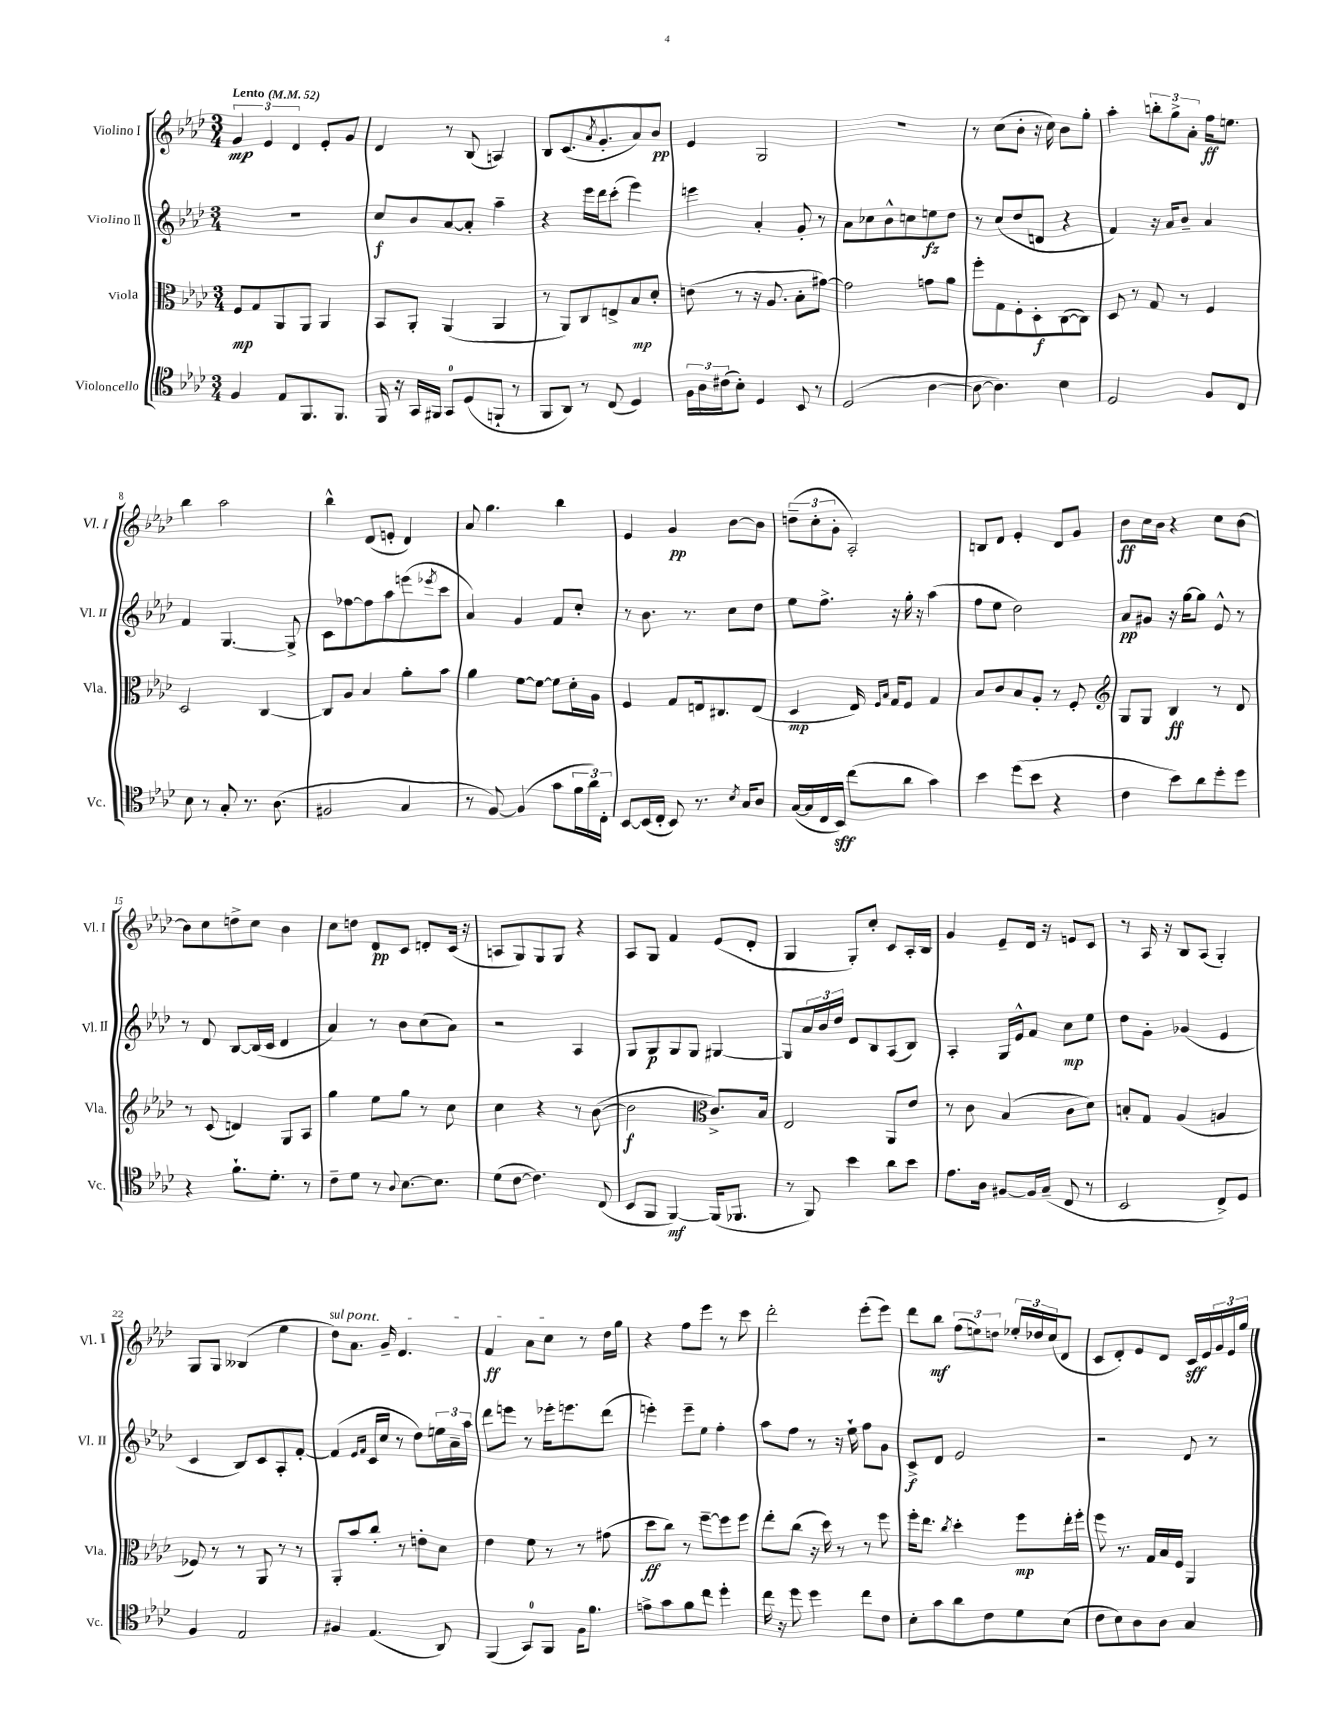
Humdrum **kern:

**kern	**dynam	**kern	**dynam	**kern	**dynam	**kern	**dynam
*part4	*part4	*part3	*part3	*part2	*part2	*part1	*part1
*staff4	*staff4	*staff3	*staff3	*staff2	*staff2	*staff1	*staff1
*I"Violoncello	*	*I"Viola	*	*I"Violino II	*	*I"Violino I	*
*I'Vc.	*	*I'Vla.	*	*I'Vl. II	*	*I'Vl. I	*
*clefC4	*	*clefC3	*	*clefG2	*	*clefG2	*
*k[b-e-a-d-]	*	*k[b-e-a-d-]	*	*k[b-e-a-d-]	*	*k[b-e-a-d-]	*
*M3/4	*	*M3/4	*	*M3/4	*	*M3/4	*
*MM52	*	*MM52	*	*MM52	*	*MM52	*
=1	=1	=1	=1	=1	=1	=1	=1
!	!	!	!	!	!	!LO:TX:a:B:t=Lento	!
4F/	.	8F/L	mp	2.r	.	6g/	mp
.	.	8G/	.	.	.	.	.
.	.	.	.	.	.	6e-/	.
8E-/L	.	8AA-/	.	.	.	.	.
.	.	.	.	.	.	6d-/	.
8.FF/	.	8AA-/J	.	.	.	.	.
.	.	4AA-/	.	.	.	8e-'/L	.
8.FF/J	.	.	.	.	.	.	.
.	.	.	.	.	.	8g/J	.
=2	=2	=2	=2	=2	=2	=2	=2
16FF/	.	8BB-/L	.	8cc/L	f	4d-/	.
16r	.	.	.	.	.	.	.
16GG/LL	.	8AA-'/J	.	8b-/	.	.	.
16FF#X/JJ	.	.	.	.	.	.	.
8GG/L	.	(4AA-/	.	[8a-/	.	8r	.
(8D-/	.	.	.	8a-'/J]	.	(8B-/	.
8FFn`/J	.	4AA-/	.	4aa-~\	.	4An/)	.
8r	.	.	.	.	.	.	.
=3	=3	=3	=3	=3	=3	=3	=3
8FF/L	.	8r	.	4r	.	8B-/L	.
8AA-/J)	.	8AA-/L)	.	.	.	(8.c/	.
8r	.	8C/	.	16eee-\LL	.	.	.
.	.	.	.	.	.	8qa-/	.
.	.	.	.	16ddd-\J	.	8.g'/	.
(8C/	.	8En^/	.	(8ccc'\J	.	.	.
4D-/)	.	8B-/	mp	4eee-\)	.	8a-/)	.
.	.	8d-'/J	.	.	.	8b-/J	pp
=4	=4	=4	=4	=4	=4	=4	=4
24F\LL	.	(8en\	.	4eeen\	.	4e-/	.
24A-\	.	.	.	.	.	.	.
(24c#X\J	.	.	.	.	.	.	.
8B-'\J)	.	8r	.	.	.	.	.
4D-/	.	16r	.	4a-'/	.	2G/	.
.	.	8.A-/	.	.	.	.	.
8BB-/	.	8B-'\L	.	8g'/	.	.	.
8r	.	[8g#X\J)	.	8r	.	.	.
=5	=5	=5	=5	=5	=5	=5	=5
(2D-/	.	2g#\]	.	8a-\L	.	2.r	.
.	.	.	.	8cc-X\	.	.	.
.	.	.	.	8b-^^\	.	.	.
.	.	.	.	8ccn\	.	.	.
[4A-\	.	8gn\L	.	8een\	fz	.	.
.	.	8a-\J	.	8dd-\J	.	.	.
=6	=6	=6	=6	=6	=6	=6	=6
8A-\_	.	8ff'\L	.	8r	.	8r	.
4.A-\])	.	8G\	.	(8cc/L	.	(8cc\L	.
.	.	8F'\	.	8dd-/	.	8b-'\J	.
.	.	8D-'\	f	8dn/J	.	16r	.
.	.	.	.	.	.	16cc\)	.
4B-\	.	([8C\	.	4r	.	8b-\L	.
.	.	8C\J])	.	.	.	8gg'\J	.
=7	=7	=7	=7	=7	=7	=7	=7
2D-/	.	8D-/	.	4f/)	.	4aa-'\	.
.	.	8r	.	.	.	.	.
.	.	8G/	.	16r	.	12bbn'\L	.
.	.	.	.	16a-/KL	.	.	.
.	.	.	.	.	.	12gg^\	.
.	.	8r	.	8b-~/J	.	.	.
.	.	.	.	.	.	12a-'\J	.
8F/L	.	4F/	.	4a-/	.	16ff\KL	ff
.	.	.	.	.	.	8.een\J	.
8C/J	.	.	.	.	.	.	.
!!LO:LB:g=z
=8	=8	=8	=8	=8	=8	=8	=8
8B-\	.	2D-/	.	4f/	.	4bb-\	.
8r	.	.	.	.	.	.	.
8G'/	.	.	.	[4.G/	.	2aa-\	.
8.r	.	.	.	.	.	.	.
.	.	[4C/	.	.	.	.	.
(8.A-\	.	.	.	.	.	.	.
.	.	.	.	8G^/]	.	.	.
=9	=9	=9	=9	=9	=9	=9	=9
2F#X/	.	8C/L]	.	8c\L	.	4bb-^^\	.
.	.	8A-/J	.	[8ff-X\	.	.	.
.	.	4B-/	.	8ff-\]	.	(8d-/L	.
.	.	.	.	8aa-\	.	8en'/J	.
4G/	.	8a-'\L	.	(8eeen\	.	4d-/)	.
.	.	.	.	8qeee-X/	.	.	.
.	.	8b-\J	.	8ccc\J	.	.	.
=10	=10	=10	=10	=10	=10	=10	=10
8r	.	4a-\	.	4a-/)	.	8a-/	.
[8F/)	.	.	.	.	.	4.gg\	.
(4F/]	.	[8f\L	.	4g/	.	.	.
.	.	8f\J_	.	.	.	.	.
8g\L	.	8f\L]	.	8f/L	.	4bb-\	.
24f\L	.	16d-'\L	.	8cc'/J	.	.	.
24a-\)	.	.	.	.	.	.	.
.	.	16A-\JJ	.	.	.	.	.
24C'\JJ	.	.	.	.	.	.	.
=11	=11	=11	=11	=11	=11	=11	=11
[8BB-/L	.	4F/	.	8r	.	4e-/	.
(16BB-/L]	.	.	.	8.b-\	.	.	.
16C'/JJ	.	.	.	.	.	.	.
8BB-/)	.	8G/L	.	.	.	4g/	pp
.	.	.	.	8.r	.	.	.
8.r	.	16En/k	.	.	.	.	.
.	.	8.C#X/	.	.	.	.	.
.	.	.	.	8cc\L	.	[8b-\L	.
8qB-/	.	.	.	.	.	.	.
16G/KL	.	.	.	.	.	.	.
8A-/J	.	(8E/J	.	8dd-\J	.	8b-\J]	.
=12	=12	=12	=12	=12	=12	=12	=12
([16G/LL	.	4D-/	mp	8ee-\L	.	(12ddn~\L	.
16G/]	.	.	.	.	.	.	.
.	.	.	.	.	.	12cc'\	.
16C/	.	.	.	8.ff^\J	.	.	.
.	.	.	.	.	.	12g'\J	.
16BB-/JJ)	sff	.	.	.	.	.	.
(8cc\L	.	16E-/)	.	.	.	2A-'/)	.
.	.	16qqF/LL	.	.	.	.	.
.	.	16qqB-/JJ	.	.	.	.	.
.	.	16G/KL	.	16r	.	.	.
8a-\J	.	8F/J	.	16gg'\	.	.	.
.	.	.	.	16r	.	.	.
4g\)	.	4G/	.	(4aa-\	.	.	.
=13	=13	=13	=13	=13	=13	=13	=13
4b-\	.	8B-/L	.	8ff\L	.	8Bn/L	.
.	.	8c/	.	8ee-\J	.	8d-/J	.
(8dd-\L	.	8B-/	.	2dd-\)	.	4e-'/	.
8b-\J	.	8A-'/J	.	.	.	.	.
4r	.	8r	.	.	.	8d-/L	.
.	.	8F'/	.	.	.	8g/J	.
=14	=14	=14	=14	=14	=14	=14	=14
*	*	*clefG2	*	*	*	*	*
4c\	.	8G/L	.	8a-/L	pp	8b-\L	ff
.	.	8G/J	.	8g#X/J	.	16cc\L	.
.	.	.	.	.	.	16b-\JJ	.
8b-\L)	.	4B-/	ff	16r	.	4r	.
.	.	.	.	[16gg\KL	.	.	.
8a-\	.	.	.	8gg\J]	.	.	.
8dd-'\	.	8r	.	8e-^^/	.	8cc\L	.
8dd-\J	.	8d-/	.	8r	.	[8b-\J	.
!!LO:LB:g=z
=15	=15	=15	=15	=15	=15	=15	=15
4r	.	8r	.	8r	.	8b-\L]	.
.	.	(8c/	.	8d-/	.	8cc\	.
8.f`\L	.	4dn/)	.	[8B-/L	.	8ddn^\	.
.	.	.	.	(16B-/L]	.	8cc\J	.
8.d-'\J	.	.	.	16c/JJ	.	.	.
.	.	8G/L	.	4d-/	.	4b-\	.
8r	.	8A-/J	.	.	.	.	.
=16	=16	=16	=16	=16	=16	=16	=16
8c~\L	.	4gg\	.	4a-/)	.	8cc\L	.
8d-\J	.	.	.	.	.	8ddn\J	.
8r	.	8ee-\L	.	8r	.	8d-/L	pp
8qqA-/	.	.	.	.	.	.	.
[8.B-\L	.	8gg\J	.	8b-\L	.	8c/J	.
.	.	8r	.	(8cc\	.	8dn'/L	.
8.B-\J]	.	.	.	.	.	.	.
.	.	8cc\	.	8a-\J)	.	(16c/Jk	.
.	.	.	.	.	.	16r	.
=17	=17	=17	=17	=17	=17	=17	=17
(8d-\L	.	4cc\	.	2r	.	8An/L	.
[8c\J	.	.	.	.	.	8G/)	.
4.c\])	.	4r	.	.	.	8G/	.
.	.	.	.	.	.	8G/J	.
.	.	8r	.	4A-/	.	4r	.
(8C/	.	([8b-\	.	.	.	.	.
=18	=18	=18	=18	=18	=18	=18	=18
8BB-/L	.	2b-\]	f	8G/L	.	8A-/L	.
8FF/J	.	.	.	8G/	p	8G/J	.
[4FF/)	mf	.	.	8G/	.	4f/	.
.	.	.	.	8G/J	.	.	.
*	*	*clefC3	*	*	*	*	*
(16FF/KL]	.	8.c^/L)	.	[4G#X/	.	(8e-/L	.
8.FF-X/J	.	.	.	.	.	.	.
.	.	.	.	.	.	8d-'/J	.
.	.	16B-/Jk	.	.	.	.	.
=19	=19	=19	=19	=19	=19	=19	=19
8r	.	2E-/	.	8G#/L]	.	4G/	.
8FF/)	.	.	.	24a-/L	.	.	.
.	.	.	.	24b-/	.	.	.
.	.	.	.	24dd-/JJ	.	.	.
4b-\	.	.	.	8d-/L	.	8G'/L)	.
.	.	.	.	8B-/	.	8cc'/J	.
8a-\L	.	8AA-/L	.	(8A-/	.	8c/L	.
8b-\J	.	8e-/J	.	8B-/J)	.	16A-'/L	.
.	.	.	.	.	.	16B-/JJ	.
=20	=20	=20	=20	=20	=20	=20	=20
8.e-\L	.	8r	.	4A-'/	.	4g/	.
.	.	8c\	.	.	.	.	.
16A-\Jk	.	.	.	.	.	.	.
[8F#X/L	.	(4B-/	.	16G/LL	.	8e-~/L	.
.	.	.	.	16e-^^/J	.	.	.
16F#/L]	.	.	.	8f/J	.	16d-/Jk	.
(16G~/JJ	.	.	.	.	.	16r	.
8C/	.	8c\L	.	8cc\L	mp	8en/L	.
8r	.	8d-\J)	.	8ee-\J	.	8c/J	.
=21	=21	=21	=21	=21	=21	=21	=21
2BB-/	.	8Bn'/L	.	8dd-\L	.	8r	.
.	.	8G/J	.	8g'\J	.	16A-/	.
.	.	.	.	.	.	16r	.
.	.	(4A-/	.	(4g-X/	.	8B-/L	.
.	.	.	.	.	.	(8A-/J	.
8C^/L)	.	4An/	.	4e-/	.	4G'/)	.
8D-/J	.	.	.	.	.	.	.
!!LO:LB:g=z
=22	=22	=22	=22	=22	=22	=22	=22
4F/	.	8F-X/)	.	4c/	.	8G/L	.
.	.	8r	.	.	.	8G/J	.
2E-/	.	8r	.	8B-/L)	.	(4B--X/	.
.	.	8AA-/	.	8c/	.	.	.
.	.	8r	.	8A-'/	.	4ee-\	.
.	.	8r	.	[8f'/J	.	.	.
=23	=23	=23	=23	=23	=23	=23	=23
!	!	!	!	!	!	!LO:TX:a:i:t=sul pont.	!
4F#X/	.	8AA-'/L	.	(4f/]	.	8dd-\L)	.
.	.	8b-/	.	.	.	8.a-\J	.
.	.	.	.	16qqe-/LL	.	.	.
.	.	.	.	16qqf/JJ	.	.	.
(4.E-/	.	8cc'/J	.	16c/LL	.	.	.
.	.	.	.	16cc/JJ	.	16g~/	.
.	.	8r	.	8r	.	4.d-/	.
.	.	8en'\L	.	8dd-\L)	.	.	.
8AA-/)	.	8d-\J	.	24een\L	.	.	.
.	.	.	.	24a-~\	.	.	.
.	.	.	.	24aa-\JJ	.	.	.
=24	=24	=24	=24	=24	=24	=24	=24
(4FF/	.	4e-\	.	8ddd-\L	.	4f/	ff
.	.	.	.	8eeen\J	.	.	.
8GG/L)	.	8f\	.	8r	.	8a-\L	.
8FF/J	.	8r	.	16eee-X'\KL	.	8cc\J	.
.	.	.	.	8.eeen\	.	.	.
16F\KL	.	8r	.	.	.	8r	.
8.f\J	.	.	.	.	.	.	.
.	.	(8g#X\	.	(8ddd-\J	.	16dd-\LL	.
.	.	.	.	.	.	16gg\JJ	.
=25	=25	=25	=25	=25	=25	=25	=25
8en^\L	.	8dd-\L	ff	4eeen'\)	.	4r	.
8g\	.	8cc\J)	.	.	.	.	.
8f\	.	8r	.	8eee~\L	.	8ff\L	.
8cc\J	.	[8ff~\L	.	8ee-\J	.	8eee-\J	.
4dd-'\	.	8ff\]	.	4ff'\	.	8r	.
.	.	8ff\J	.	.	.	8ccc\	.
=26	=26	=26	=26	=26	=26	=26	=26
16cc\	.	8ee-'\L	.	8aa-\L	.	2ddd-'\	.
16r	.	.	.	.	.	.	.
8dd-\	.	(8cc\J	.	8ff\J	.	.	.
4dd-\	.	16r	.	8r	.	.	.
.	.	16dd-\)	.	.	.	.	.
.	.	8r	.	16r	.	.	.
.	.	.	.	16ee-`\	.	.	.
8cc\L	.	8r	.	8ff\L	.	(8eee-'\L	.
8c\J	.	8ff\	.	8g\J	.	8eee-\J)	.
=27	=27	=27	=27	=27	=27	=27	=27
8B-'\L	.	16ff'\KL	.	8c^/L	f	8ddd-\L	.
.	.	8.ee-\J	.	.	.	.	.
8g\	.	.	.	8d-/J	.	8bb-\J	mf
.	.	8qcc/	.	.	.	.	.
8a-\	.	4dd-'\	.	2e-/	.	(12ff\L	.
.	.	.	.	.	.	12een\)	.
8c\	.	.	.	.	.	.	.
.	.	.	.	.	.	12ddn\J	.
8d-\	.	8ff\L	mp	.	.	24ee-X'/LL	.
.	.	.	.	.	.	24dd-X/	.
.	.	.	.	.	.	(24cc/J	.
(8B-\J	.	16ee-'\L	.	.	.	8d-/J	.
.	.	16ff'\JJ	.	.	.	.	.
=28	=28	=28	=28	=28	=28	=28	=28
8c\L	.	8ff\	.	2r	.	8c/L	.
8B-\)	.	8.r	.	.	.	8d-'/)	.
8A-\	.	.	.	.	.	8e-/	.
.	.	16G/LL	.	.	.	.	.
8A-\J	.	16B-/	.	.	.	8d-/J	.
.	.	16F/JJ	.	.	.	.	.
4G/	.	4AA-/	.	8d-/	.	16c/LL	sff
.	.	.	.	.	.	16e-/	.
.	.	.	.	8r	.	24g/	.
.	.	.	.	.	.	24e-/	.
.	.	.	.	.	.	24gg/JJ	.
==	==	==	==	==	==	==	==
*-	*-	*-	*-	*-	*-	*-	*-
